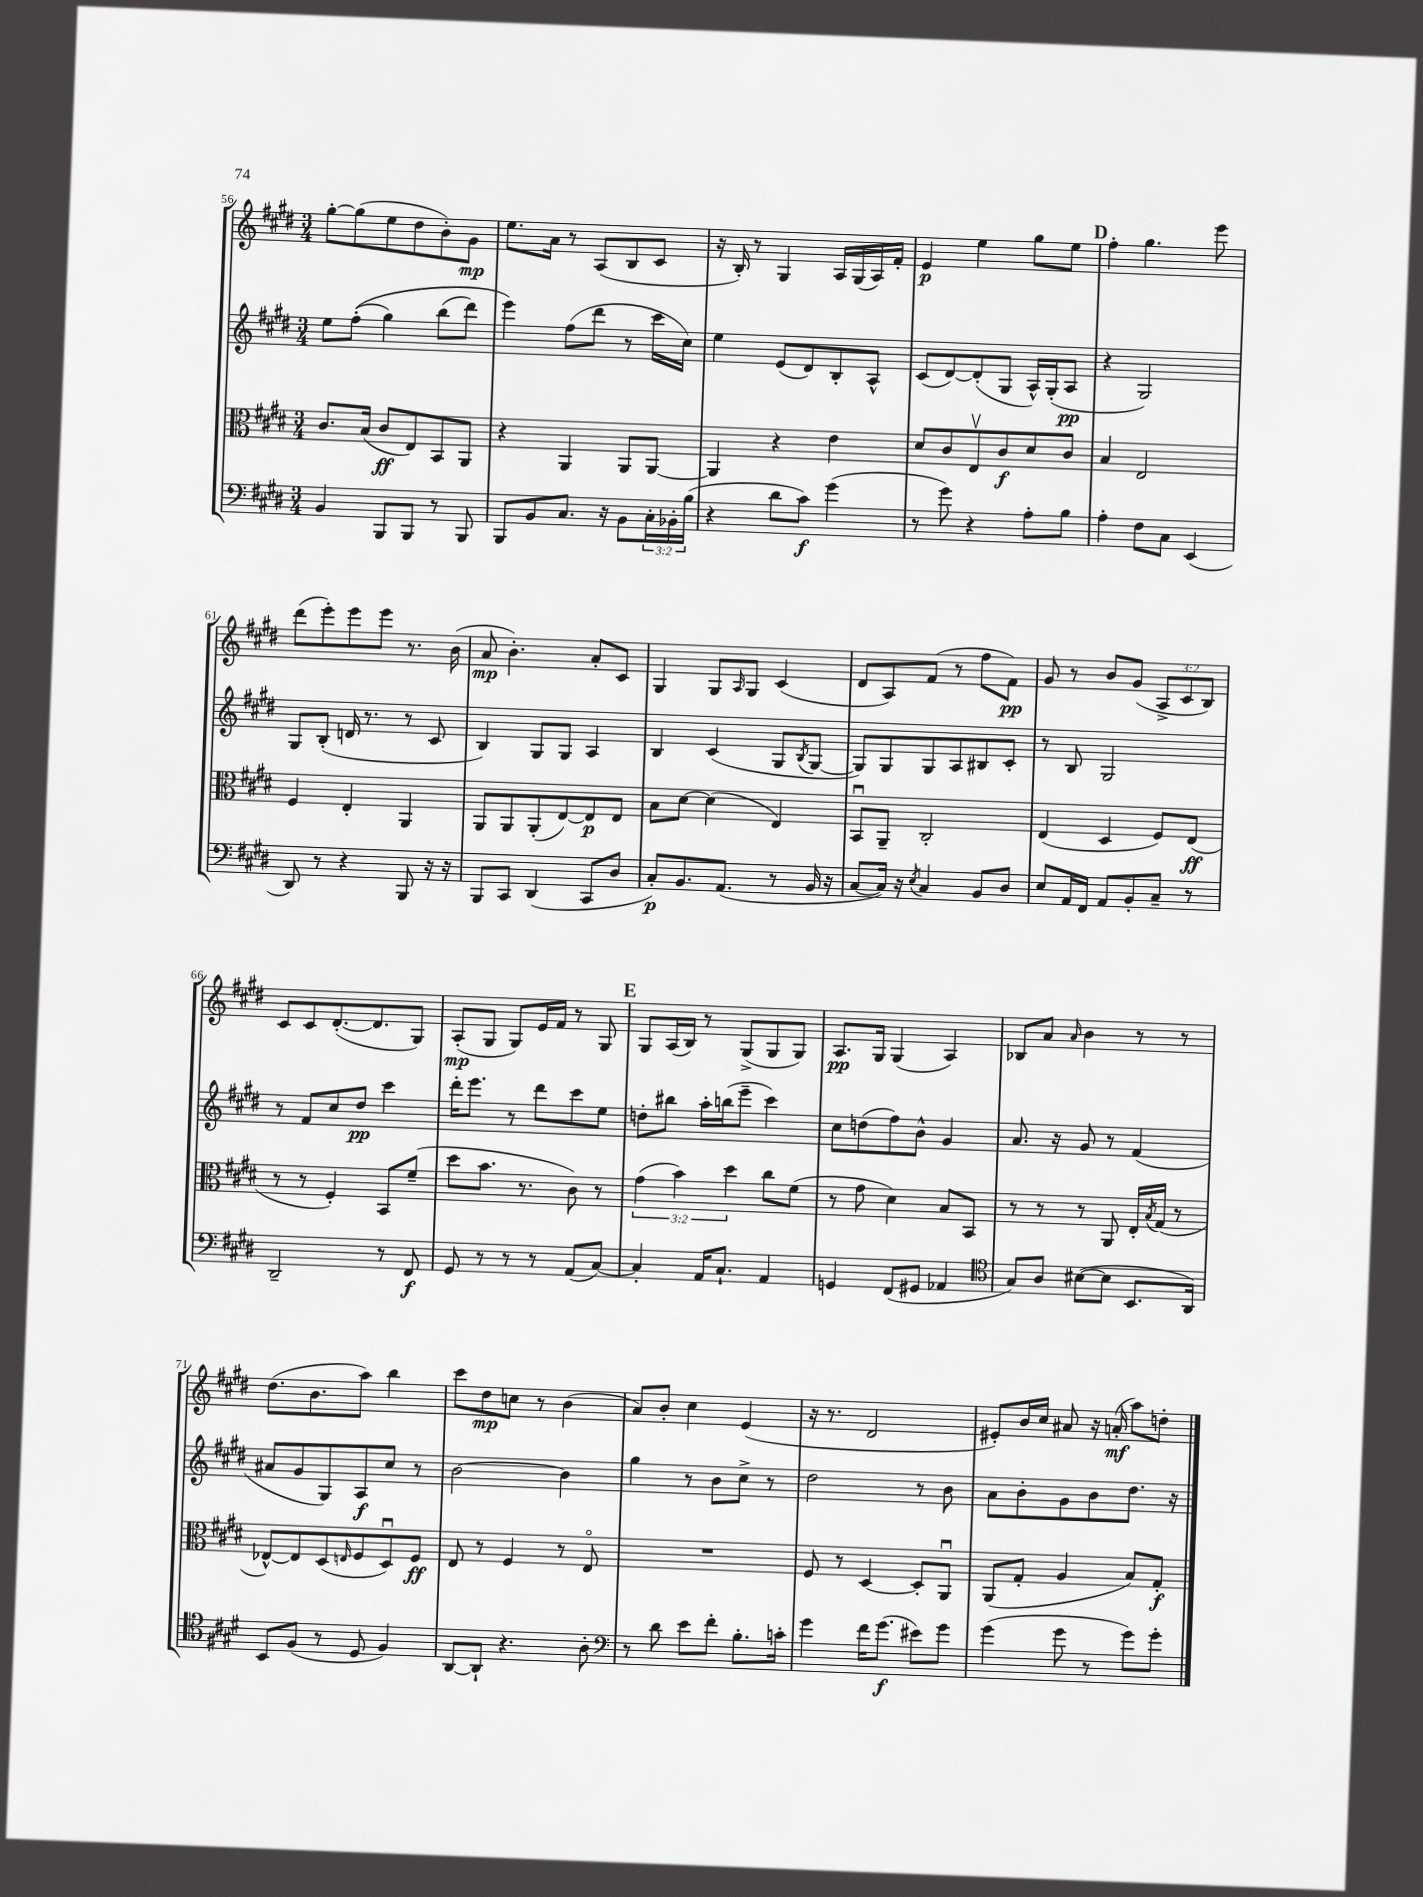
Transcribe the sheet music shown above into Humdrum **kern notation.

**kern	**kern	**kern	**kern
*staff4	*staff3	*staff2	*staff1
*clefF4	*clefC3	*clefG2	*clefG2
*k[f#c#g#d#]	*k[f#c#g#d#]	*k[f#c#g#d#]	*k[f#c#g#d#]
*M3/4	*M3/4	*M3/4	*M3/4
4BB/	8.c#/L	8ee\L	[8gg#'\L
.	.	&((8ff#'\J	(8gg#\]
.	(16B/Jk	.	.
8BBB/L	8c#/L	4gg#\)	8ee\
8BBB/J	8E/)	.	8dd#\
8r	8BB/	(8bb\L	8b'\)
8BBB/	8AA/J	8ddd#\J)	8g#\J
=	=	=	=
8BBB/L	4r	4eee\&)	8.ee\L
8BB/	.	.	.
.	.	.	16a\Jk
8.C#/J	4AA/	(8ff#\L	8r
.	.	8ddd#\J	(8A/L
16r	.	.	.
8BB\L	8AA/L	8r	8B/
24C#'\L	[8AA/J	16ccc#\LL	8c#/J
24BB-'\	.	.	.
.	.	16cc#\JJ)	.
(24B\JJ	.	.	.
=	=	=	=
4r	4AA/]	4ee\	16r
.	.	.	16B'/)
.	.	.	8r
8d#\L	4r	(8e/L	4G#/
8c#\J)	.	8d#/)	.
(4g#\	4e\	8B'/	16A/LL
.	.	.	(16G#/
.	.	8A^^/J	16A/)
.	.	.	16f#'/JJ
=	=	=	=
8r	8d#/L	(8c#/L	4e/
8g#\)	8c#/	[8d#/)	.
4r	8Ev/	(8d#'/]	4ee\
.	8c#/	8G#/J	.
8A'\L	8d#/	16A^^/LL)	8gg#\L
.	.	(16G#'/J	.
8B\J	8c#/J	8A/J	8ee\J
=	=	=	=
4A'\	4B/	4r	4ff#'\
8F#\L	2E/	2G#/)	4.gg#\
8C#\J	.	.	.
(4EE/	.	.	.
.	.	.	8eee\
=	=	=	=
8DD#/)	4F#/	8G#/L	(8ddd#\L
8r	.	(8B'/J	8eee'\)
4r	4E'/	16d/	8eee\
.	.	8.r	.
.	.	.	8eee\J
8BBB/	4AA/	8r	8.r
16r	.	8c#/	.
16r	.	.	(16b\
=	=	=	=
8BBB/L	8AA/L	4B/)	8a/
8CC#/J	8AA/	.	4.b'\)
(4DD#/	(8AA'/	8G#/L	.
.	[8E/)	8G#/J	.
8CC#/L	8E/]	4A/	8a'/L
8D#/J	8E/J	.	8c#/J
=	=	=	=
8C#'/L)	8B\L	4B/	4G#/
8.BB/	[8d#\J	.	.
.	(4d#\]	(4c#/	8G#/L
(8.AA/J	.	.	.
.	.	.	16qqA/
.	.	.	8G#/J
8r	4E/)	8G#/L	(4c#/
.	.	8qB/	.
16BB/	.	[8G#/J	.
16r	.	.	.
=	=	=	=
[8C#/L	8BBu/L	8G#/]L)	8d#/L
16C#/]Jk)	8AA~/J	8G#/	8A/)
16r	.	.	.
8qE/	.	.	.
4C#/	2C#'/	8G#/	(8f#/J
.	.	8A/	8r
8BB/L	.	8B#/	8ff#\L
8D#/J	.	8c#'/J	8f#\J)
=	=	=	=
8E/L	(4E/	8r	8g#/
16AA/L	.	8B/	8r
16FF#/JJ	.	.	.
8AA/L	4D#/	2G#/	8b/L
8BB'/	.	.	(8g#/J
8C#~/J	8F#/L)	.	12A^/L
.	.	.	12c#/
8r	(8E/J	.	.
.	.	.	12B/J)
=	=	=	=
2DD#~/	8r	8r	8c#/L
.	8r	8f#/L	8c#/
.	4F#'/)	8cc#/	([8.d#'/
.	.	8dd#/J	.
.	.	.	8.d#/]
8r	8BB/L	4ccc#\	.
8FF#/	(8f#~/J	.	8G#/J)
=	=	=	=
8GG#/	8dd#\L	16ddd#'\LK	(8A'/L
.	.	8.eee\J	.
8r	8.b\J	.	8G#/J
8r	.	8r	8G#/L)
.	8.r	.	.
8r	.	8ddd#\L	16e/L
.	.	.	16f#/JJ
(8AA/L	8c#\)	8ccc#\	8r
[8C#/J)	8r	8ee\J	8G#/
=	=	=	=
4C#'/]	(6g#\	8dd'\L	8G#/L
.	.	8bb#\J	(16A/L
.	6b\)	.	.
.	.	.	16B/JJ)
16AA/LK	.	16aa'\LL	8r
8.C#`/J	.	(16bb\J	.
.	6dd#\	.	.
.	.	8eee~\J	(8G#^/L
4AA/	8cc#\L	4ccc#\)	8G#/
.	(8f#\J	.	8G#/J)
=	=	=	=
4GG/	8r	8cc#\L	8.A/L
.	8g#\	(8dd\	.
.	.	.	16G#/Jk
(8FF#/L	4d#\)	8ff#\)	(4G#/
8GG#/J	.	8b^^\J	.
4AA-/	8B/L	4g#/	4A/)
.	8BB/J	.	.
=	=	=	=
*clefC4	*	*	*
8G#/L)	8r	8.a/	8B-/L
8A/J	8r	.	8a/J
.	.	16r	.
.	.	.	16qqa/
([8B#\L	8r	8g#/	4b\
8B#\]J	8AA/	8r	.
8.BB/L	16E'/LL	(4f#/	8r
.	8qB/	.	.
.	(16G#/JJ	.	.
.	8r	.	8r
16AA/Jk)	.	.	.
=	=	=	=
8BB/L	[8E-^^/L)	8a#/L	(8.dd#\L
(8F#/J	8E-/]	8g#/	.
.	.	.	8.b\
8r	(8D#/	8G#/)	.
.	16qqE/	.	.
8D#/	8F#/	8A/	8aa\J)
4F#/)	8D#u/)	8cc#/J	4bb\
.	8F#/J	8r	.
=	=	=	=
[8AA/L	8E/	[2b\	8ccc#\L
8AA`/]J	8r	.	8dd#\
4.r	4F#/	.	8cc\J
.	.	.	8r
.	8r	4b\]	(4b\
8A'\	8Eo/	.	.
=	=	=	=
*clefF4	*	*	*
8r	2.r	4gg#\	8a/L)
8d#\	.	.	8b'/J
8e\L	.	8r	4cc#\
8f#'\J	.	8b\L	.
8.B'\L	.	8cc#^\J	(4e/
.	.	8r	.
16c'\Jk	.	.	.
=	=	=	=
4g#\	8F#/	2dd#\	16r
.	.	.	8.r
.	8r	.	.
16f#\LK	[4D#/	.	2d#/
(8.g#\J	.	.	.
8e#\L)	8D#'/]L	8r	.
8g#\J	8AAu/J	8b\	.
=	=	=	=
(4g#\	(8AA/L	8a\L	8e#'/L)
.	8G#'/J	8b'\	16b/L
.	.	.	16cc#/JJ
8g#\	4A/	8g#\	8a#/
8r	.	8b\	16r
.	.	.	(16a'/
8g#\L)	8B/L)	8.dd#\J	8aa\L)
8g#'\J	8G#'/J	.	8dd'\J
.	.	16r	.
==	==	==	==
*-	*-	*-	*-
